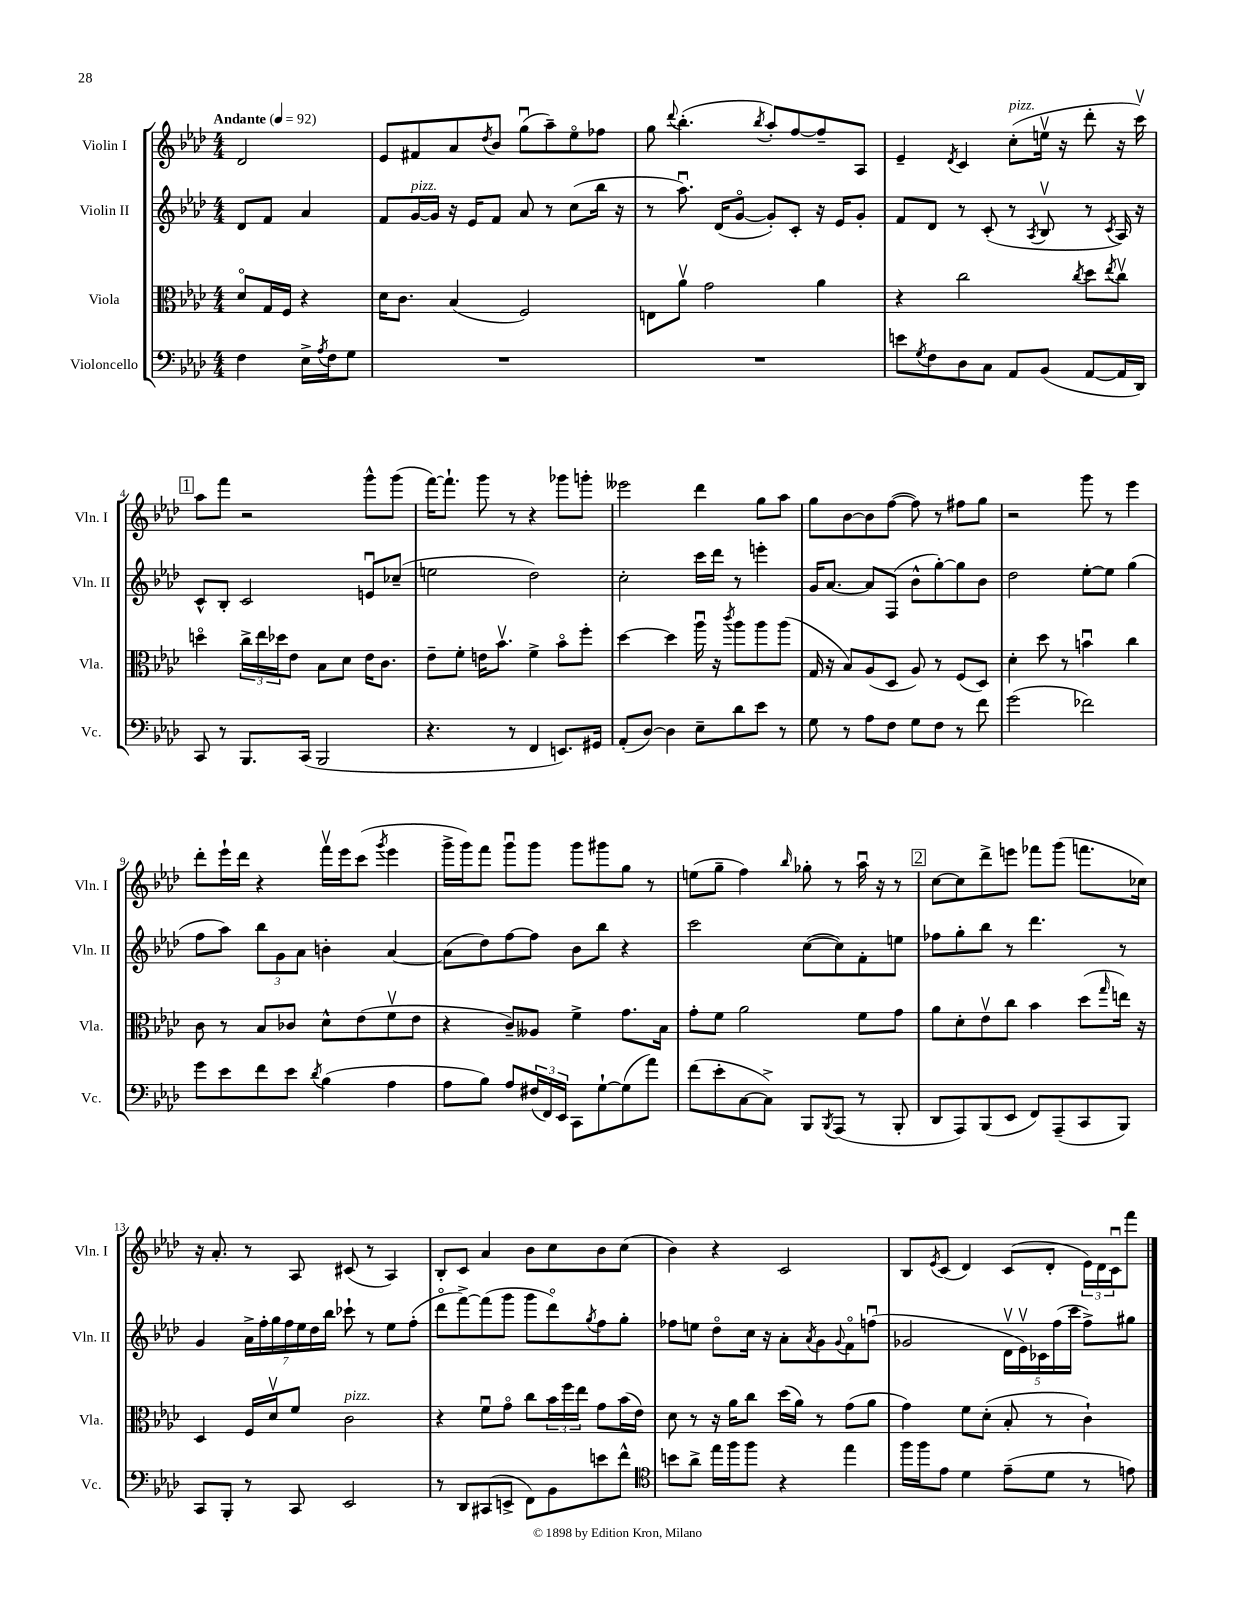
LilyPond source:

<<
\new StaffGroup <<
\new Staff = "s0" \with { instrumentName = "Violin I" shortInstrumentName = "Vln. I" } {
    \clef treble \key aes \major \numericTimeSignature \time 4/4 \partial 2 \tempo "Andante" 4 = 92
    des'2 |
    ees'8 fis'8 aes'8 \acciaccatura { des''8 } bes'8 g''8\downbow( aes''8--) ees''8\flageolet fes''8 |
    g''8 \appoggiatura { des'''8 } bes''4.-.( \acciaccatura { bes''8 } aes''8-.) f''8~ f''8-- aes8 |
    ees'4-- \acciaccatura { des'8 } c'4 c''8-.^\markup { \italic "pizz." }( e''16\upbow r16 des'''8-. r16 c'''16\upbow) |
    \mark \markup { \box "1" } aes''8 f'''8 r2 g'''8-^ g'''8( |
    f'''16~) f'''8.-! g'''8 r8 r4 ges'''8 g'''8-. |
    eeses'''2 des'''4 g''8 aes''8 |
    g''8 bes'8~ bes'8 f''8~( f''8) r8 fis''8 g''8 |
    r2 g'''8 r8 ees'''4 |
    des'''8-. ees'''16-! des'''16 r4 f'''16\upbow ees'''16 c'''8( \acciaccatura { g'''8 } ees'''4 |
    g'''16-> g'''16) f'''8 g'''8\downbow g'''8 g'''8 gis'''8 g''8 r8 |
    e''8( g''8-- f''4) \grace { bes''16 } ges''8-. r8 aes''16\downbow r16 r8 |
    \mark \markup { \box "2" } c''8~ c''8 des'''8-> e'''8 fes'''8 g'''8( f'''8. ces''16) |
    r16 aes'8.-. r8 aes8 cis'8( r8 aes4) |
    bes8-. c'8 aes'4 bes'8 c''8 bes'8 c''8( |
    bes'4) r4 c'2 |
    bes8 \acciaccatura { ees'8 } c'8( des'4) c'8( des'8-. \tuplet 3/2 { ees'16) des'16 c'16\downbow } f'''8 \bar "|." |
}
\new Staff = "s1" \with { instrumentName = "Violin II" shortInstrumentName = "Vln. II" } {
    \clef treble \key aes \major \numericTimeSignature \time 4/4 \partial 2
    des'8 f'8 aes'4 |
    f'8 g'16~^\markup { \italic "pizz." } g'16 r16 ees'16 f'8 aes'8 r8 c''8( bes''16 r16 |
    r8 aes''8.\downbow) des'16( g'8~\flageolet g'8-.) c'8-. r16 ees'16 g'8-. |
    f'8 des'8 r8 c'8-.( r8 \acciaccatura { aes8 } bes8\upbow r8 \acciaccatura { c'8 } aes16) r16 |
    \mark \markup { \box "1" } c'8-^ bes8-. c'2 e'8\downbow ces''8--( |
    e''2 des''2) |
    c''2-. c'''16 des'''16 r8 e'''4-. |
    g'16 aes'8.~ aes'8 f8( bes'8-^ g''8~-.) g''8 bes'8 |
    des''2 ees''8~-. ees''8 g''4( |
    f''8 aes''8) \tuplet 3/2 { bes''8 g'8 aes'8 } b'4-. aes'4~ |
    aes'8( des''8) f''8~ f''8 bes'8 bes''8 r4 |
    c'''2 c''8~( c''8) f'8-. e''8 |
    \mark \markup { \box "2" } fes''8 g''8-. bes''8 r8 des'''4. r8 |
    g'4 \tuplet 7/4 { aes'16-> f''16-. g''16 f''16 ees''16 des''16 bes''16 } ces'''8-! r8 ees''8 f''8-.( |
    des'''8\flageolet f'''8~->) f'''8( g'''8 g'''8 des'''8\flageolet) \acciaccatura { g''8 } f''8 g''8-. |
    fes''8 e''8 des''8\flageolet c''16 r16 aes'8-. \acciaccatura { aes'8 } g'8 \appoggiatura { g'8 } f'8\flageolet f''8\downbow( |
    ges'2 \tuplet 5/4 { des'16\upbow ees'16\upbow) ces'16 f''16( c'''16 } f''8->) gis''8 \bar "|." |
}
\new Staff = "s2" \with { instrumentName = "Viola" shortInstrumentName = "Vla." } {
    \clef alto \key aes \major \numericTimeSignature \time 4/4 \partial 2
    des'8\flageolet g16 f16 r4 |
    des'16 c'8. bes4( f2) |
    e8 aes'8\upbow g'2 aes'4 |
    r4 c''2 \acciaccatura { c''8 } des''8 \acciaccatura { ees''8 } c''8\upbow |
    \mark \markup { \box "1" } d''4\flageolet \tuplet 3/2 { c''16-> ees''16 des''16 } ees'8 bes8 des'8 ees'16 c'8. |
    ees'8-- f'8-. e'16 bes'8.\upbow f'4-> bes'8\flageolet f''8-. |
    des''4~ des''4 aes''16\downbow r16 \acciaccatura { c'''8 } aes''8 aes''8 aes''8( |
    g16 r16 bes8) aes8( des8 aes8) r8 f8( des8) |
    des'4-. des''8 r8 b'4\downbow c''4 |
    c'8 r8 bes8 ces'8 des'8-^ ees'8( f'8\upbow ees'8 |
    r4 c'8--) aeses8 f'4-> g'8. bes16 |
    g'8-. f'8 aes'2 f'8 g'8 |
    \mark \markup { \box "2" } aes'8 des'8-. ees'8\upbow c''8 bes'4 des''8( \grace { g''16 } e''16) r16 |
    des4 f16 des'16\upbow f'8 c'2^\markup { \italic "pizz." } |
    r4 f'8\downbow g'8\flageolet c''8 \tuplet 3/2 { bes'16 f''16 ees''16 } g'8 bes'16( ees'16) |
    des'8 r8 r16 aes'16 c''8 des''16( aes'16) r8 g'8( aes'8 |
    g'4) f'8 des'8-.( bes8-. r8 c'4-!) \bar "|." |
}
\new Staff = "s3" \with { instrumentName = "Violoncello" shortInstrumentName = "Vc." } {
    \clef bass \key aes \major \numericTimeSignature \time 4/4 \partial 2
    f4 ees16-> \acciaccatura { aes8 } f16 g8 |
    R1 |
    R1 |
    e'8 \acciaccatura { g8 } f8 des8 c8 aes,8 bes,8( aes,8~ aes,16 des,16) |
    \mark \markup { \box "1" } c,8 r8 bes,,8. c,16( bes,,2 |
    r4. r8 f,4 e,8.) gis,16 |
    aes,8-.( des8~) des4 ees8-- des'8 ees'8 r8 |
    g8 r8 aes8 f8 g8 f8 r8 f'8 |
    g'2( fes'2) |
    g'8 ees'8 f'8 ees'8 \acciaccatura { des'8 } bes4( aes4 |
    aes8 bes8) aes8 \tuplet 3/2 { fis16( f,16) ees,16 } c,8 g8~-! g8( aes'8) |
    f'8( ees'8-. c8~ c8->) bes,,8 \acciaccatura { bes,,8 } aes,,8( r8 bes,,8-. |
    \mark \markup { \box "2" } des,8 aes,,8) bes,,8( ees,8 f,8) aes,,8--( c,8 bes,,8) |
    c,8 bes,,8-. r8 c,8 ees,2 |
    r8 des,8 cis,8( e,8-> f,8) bes,8 e'8 f'8-^ |
    \clef tenor b'8 aes'8-> ees''16 f''16 f''8 r4 ees''4 |
    f''16 f''16 ees'8 des'4 ees'8--( des'8 r8 e'8) \bar "|." |
}
>>
>>
